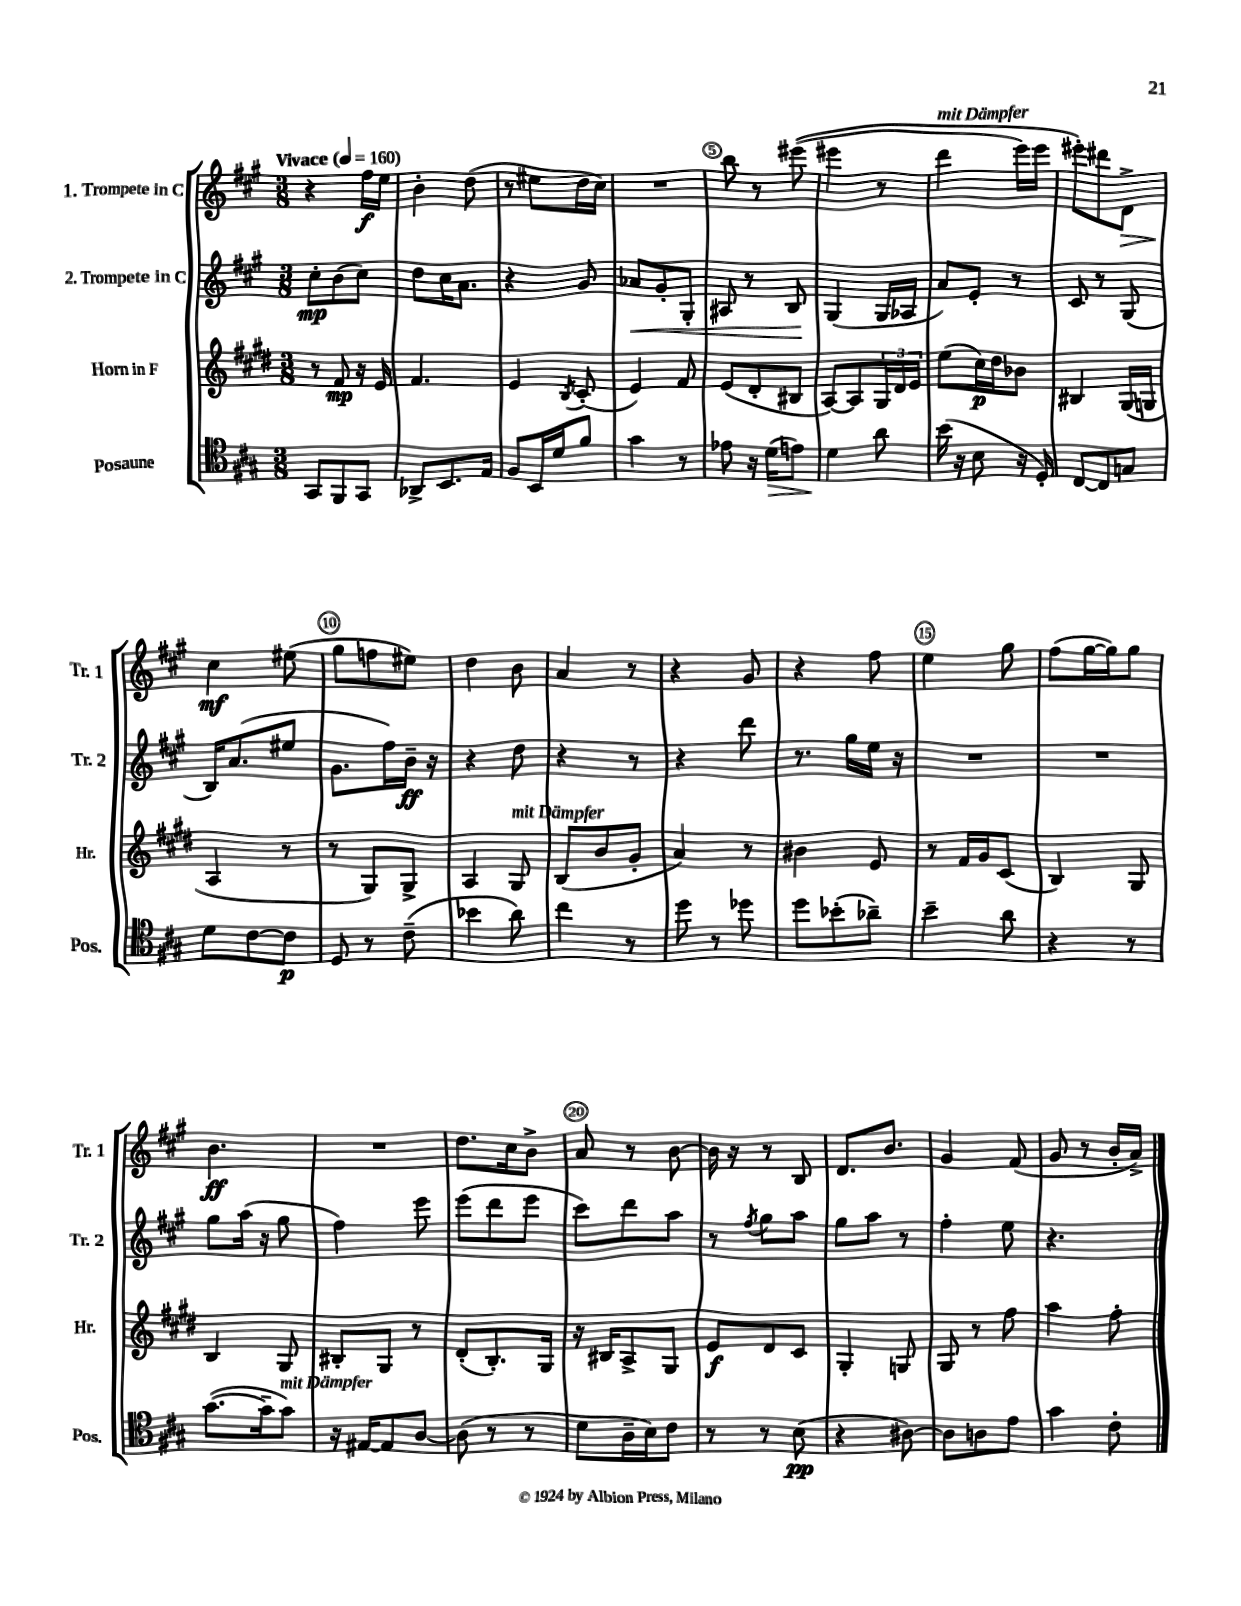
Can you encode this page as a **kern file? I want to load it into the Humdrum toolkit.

**kern	**dynam	**kern	**dynam	**kern	**dynam	**kern	**dynam
*part4	*part4	*part3	*part3	*part2	*part2	*part1	*part1
*staff4	*staff4	*staff3	*staff3	*staff2	*staff2	*staff1	*staff1
*I"Posaune	*	*I"Horn in F	*	*I"2. Trompete in C	*	*I"1. Trompete in C	*
*I'Pos.	*	*I'Hr.	*	*I'Tr. 2	*	*I'Tr. 1	*
*clefC4	*	*clefG2	*	*clefG2	*	*clefG2	*
*k[f#c#g#]	*	*k[f#c#g#d#]	*	*k[f#c#g#]	*	*k[f#c#g#]	*
*M3/8	*	*M3/8	*	*M3/8	*	*M3/8	*
*MM160	*	*MM160	*	*MM160	*	*MM160	*
=1	=1	=1	=1	=1	=1	=1	=1
!	!	!	!	!	!	!LO:TX:a:B:t=Vivace	!
8GG#/L	.	8r	.	8cc#'\L	mp	4r	.
8FF#/	.	8f#/	mp	(8b\	.	.	.
8GG#/J	.	16r	.	8cc#\J)	.	16ff#\LL	f
.	.	16e/	.	.	.	16ee\JJ	.
=2	=2	=2	=2	=2	=2	=2	=2
8AA-X^/L	.	4.f#/	.	8dd\L	.	4b'\	.
8.BB/	.	.	.	16cc#\K	.	.	.
.	.	.	.	8.a\J	.	.	.
.	.	.	.	.	.	(8dd\	.
16E/Jk	.	.	.	.	.	.	.
=3	=3	=3	=3	=3	=3	=3	=3
8F#/L	.	4e/	.	4r	.	8r	.
16BB/L	.	.	.	.	.	8ee#X\L	.
16d/J	.	.	.	.	.	.	.
.	.	8qB/	.	.	.	.	.
8f#/J	.	(8c#'/	.	8g#/	.	16dd\L	.
.	.	.	.	.	.	16cc#\JJ)	.
=4	=4	=4	=4	=4	=4	=4	=4
!	!	!	!	!	!LO:HP:b	!	!
4g#\	.	4e/)	.	8a-X/L	<	4.r	.
.	.	.	.	8g#'/	.	.	.
8r	.	8f#/	.	8G#'/J	.	.	.
=5	=5	=5	=5	=5	=5	=5	=5
8e-X\	.	(8e/L	.	8A#X/	.	8bb\	.
16r	.	8d#'/	.	8r	.	8r	.
!	!LO:HP:b	!	!	!	!	!	!
(16d\KL	>	.	.	.	.	.	.
8en\J)	.	8B#X/J	.	8B/	.	((8eee#X\	.
.	.	.	.	.	[	.	.
=6	=6	=6	=6	=6	=6	=6	=6
4d\	.	[8A/L)	.	(4G#/	.	4eee#X\	.
.	.	8A/]	.	.	.	.	.
8a\	]	24G#/L	.	16G#/LL	.	8r	.
.	.	24d#/	.	.	.	.	.
.	.	.	.	16A-X/JJ	.	.	.
.	.	24e/JJ	.	.	.	.	.
=7	=7	=7	=7	=7	=7	=7	=7
!	!	!	!	!	!	!LO:TX:a:i:t=mit Dämpfer	!
(16b\	.	(8ee\L	.	8a/L)	.	4ddd\	.
16r	.	.	.	.	.	.	.
8B\	.	16cc#\L)	p	8e'/J	.	.	.
.	.	16dd#\J	.	.	.	.	.
16r	.	8b-X\J	.	8r	.	16eee\LL)	.
16D'/)	.	.	.	.	.	16eee\JJ	.
=8	=8	=8	=8	=8	=8	=8	=8
[8C#/L	.	4B#X/	.	8c#/	.	8eee#X'\L)	.
8C#/]	.	.	.	8r	.	8ddd#X\	.
!	!	!	!	!	!	!	!LO:HP:b
8Gn/J	.	(16G#/LL	.	(8G#/	.	8d^\J	>
.	.	16Gn/JJ	.	.	.	.	.
!!LO:LB:g=z
=9	=9	=9	=9	=9	=9	=9	=9
8d\L	.	4A/	.	16B/KL)	.	4cc#\	mf
.	.	.	.	(8.a/	.	.	.
[8c#\	.	.	.	.	.	.	.
8c#\J]	p	8r	.	8ee#X/J	.	(8ee#X\	]
=10	=10	=10	=10	=10	=10	=10	=10
8D/	.	8r	.	8.g#\L	.	8gg#\L	.
8r	.	8G#/L)	.	.	.	8ffn\	.
.	.	.	.	16ff#\L)	.	.	.
(8c#~\	.	8G#^/J	.	16b~\JJ	ff	8ee#X\J)	.
.	.	.	.	16r	.	.	.
=11	=11	=11	=11	=11	=11	=11	=11
4b-X\	.	4A/	.	4r	.	4dd\	.
!	!	!LO:TX:a:i:t=mit Dämpfer	!	!	!	!	!
8a\)	.	8G#/	.	8dd\	.	8b\	.
=12	=12	=12	=12	=12	=12	=12	=12
4cc#\	.	(8B/L	.	4r	.	4a/	.
.	.	8b/	.	.	.	.	.
8r	.	8g#'/J	.	8r	.	8r	.
=13	=13	=13	=13	=13	=13	=13	=13
8dd\	.	4a/)	.	4r	.	4r	.
8r	.	.	.	.	.	.	.
8dd-X\	.	8r	.	8ddd\	.	8g#/	.
=14	=14	=14	=14	=14	=14	=14	=14
8dd\L	.	4b#X\	.	8.r	.	4r	.
(8b-X'\	.	.	.	.	.	.	.
.	.	.	.	16gg#\LL	.	.	.
8a-X~\J)	.	8e/	.	16ee\JJ	.	8ff#\	.
.	.	.	.	16r	.	.	.
=15	=15	=15	=15	=15	=15	=15	=15
4b~\	.	8r	.	4.r	.	4ee\	.
.	.	16f#/LL	.	.	.	.	.
.	.	16g#/J	.	.	.	.	.
8a\	.	(8c#/J	.	.	.	8gg#\	.
=16	=16	=16	=16	=16	=16	=16	=16
4r	.	4B/)	.	4.r	.	(8ff#\L	.
.	.	.	.	.	.	[16gg#\L	.
.	.	.	.	.	.	16gg#\J])	.
8r	.	8G#/	.	.	.	8gg#\J	.
!!LO:LB:g=z
=17	=17	=17	=17	=17	=17	=17	=17
([8.g#\L	.	4B/	.	8gg#\L	.	4.b\	ff
.	.	.	.	(16aa\Jk	.	.	.
16g#~\k]	.	.	.	16r	.	.	.
!LO:TX:a:i:t=mit Dämpfer	!	!	!	!	!	!	!
8g#\J)	.	8G#/	.	8gg#\	.	.	.
=18	=18	=18	=18	=18	=18	=18	=18
16r	.	8B#X'/L	.	4ff#\)	.	4.r	.
[16E#X/KL	.	.	.	.	.	.	.
8E#/]	.	8G#/J	.	.	.	.	.
[8A/J	.	8r	.	8eee\	.	.	.
=19	=19	=19	=19	=19	=19	=19	=19
(8A\]	.	(8d#'/L	.	(8eee\L	.	8.dd\L	.
8r	.	8.B'/)	.	8ddd\	.	.	.
.	.	.	.	.	.	16cc#\k	.
8r	.	.	.	8eee\J	.	8b^\J	.
.	.	16G#/Jk	.	.	.	.	.
=20	=20	=20	=20	=20	=20	=20	=20
8d\L	.	16r	.	8ccc#\L)	.	8a/	.
.	.	16B#X/KL	.	.	.	.	.
16A~\L	.	8A^/	.	8ddd\	.	8r	.
16B\J)	.	.	.	.	.	.	.
8c#\J	.	8G#/J	.	8aa\J	.	[8b\	.
=21	=21	=21	=21	=21	=21	=21	=21
8r	.	8e/L	f	8r	.	16b\]	.
.	.	.	.	.	.	16r	.
.	.	.	.	8qff#/	.	.	.
8r	.	8d#/	.	8gg#\L	.	8r	.
(8B\	pp	8c#/J	.	8aa\J	.	8B/	.
=22	=22	=22	=22	=22	=22	=22	=22
4r	.	4G#'/	.	8gg#\L	.	8.d/L	.
.	.	.	.	8aa\J	.	.	.
.	.	.	.	.	.	8.b/J	.
[8A#X\)	.	8Gn/	.	8r	.	.	.
=23	=23	=23	=23	=23	=23	=23	=23
8A#\L]	.	8G#/	.	4ff#'\	.	4g#/	.
8An\	.	8r	.	.	.	.	.
8e\J	.	8ff#\	.	8ee\	.	(8f#/	.
=24	=24	=24	=24	=24	=24	=24	=24
4g#\	.	4aa\	.	4.r	.	8g#/	.
.	.	.	.	.	.	8r	.
8c#'\	.	8ff#'\	.	.	.	16b'/LL	.
.	.	.	.	.	.	16a^/JJ)	.
==	==	==	==	==	==	==	==
*-	*-	*-	*-	*-	*-	*-	*-
